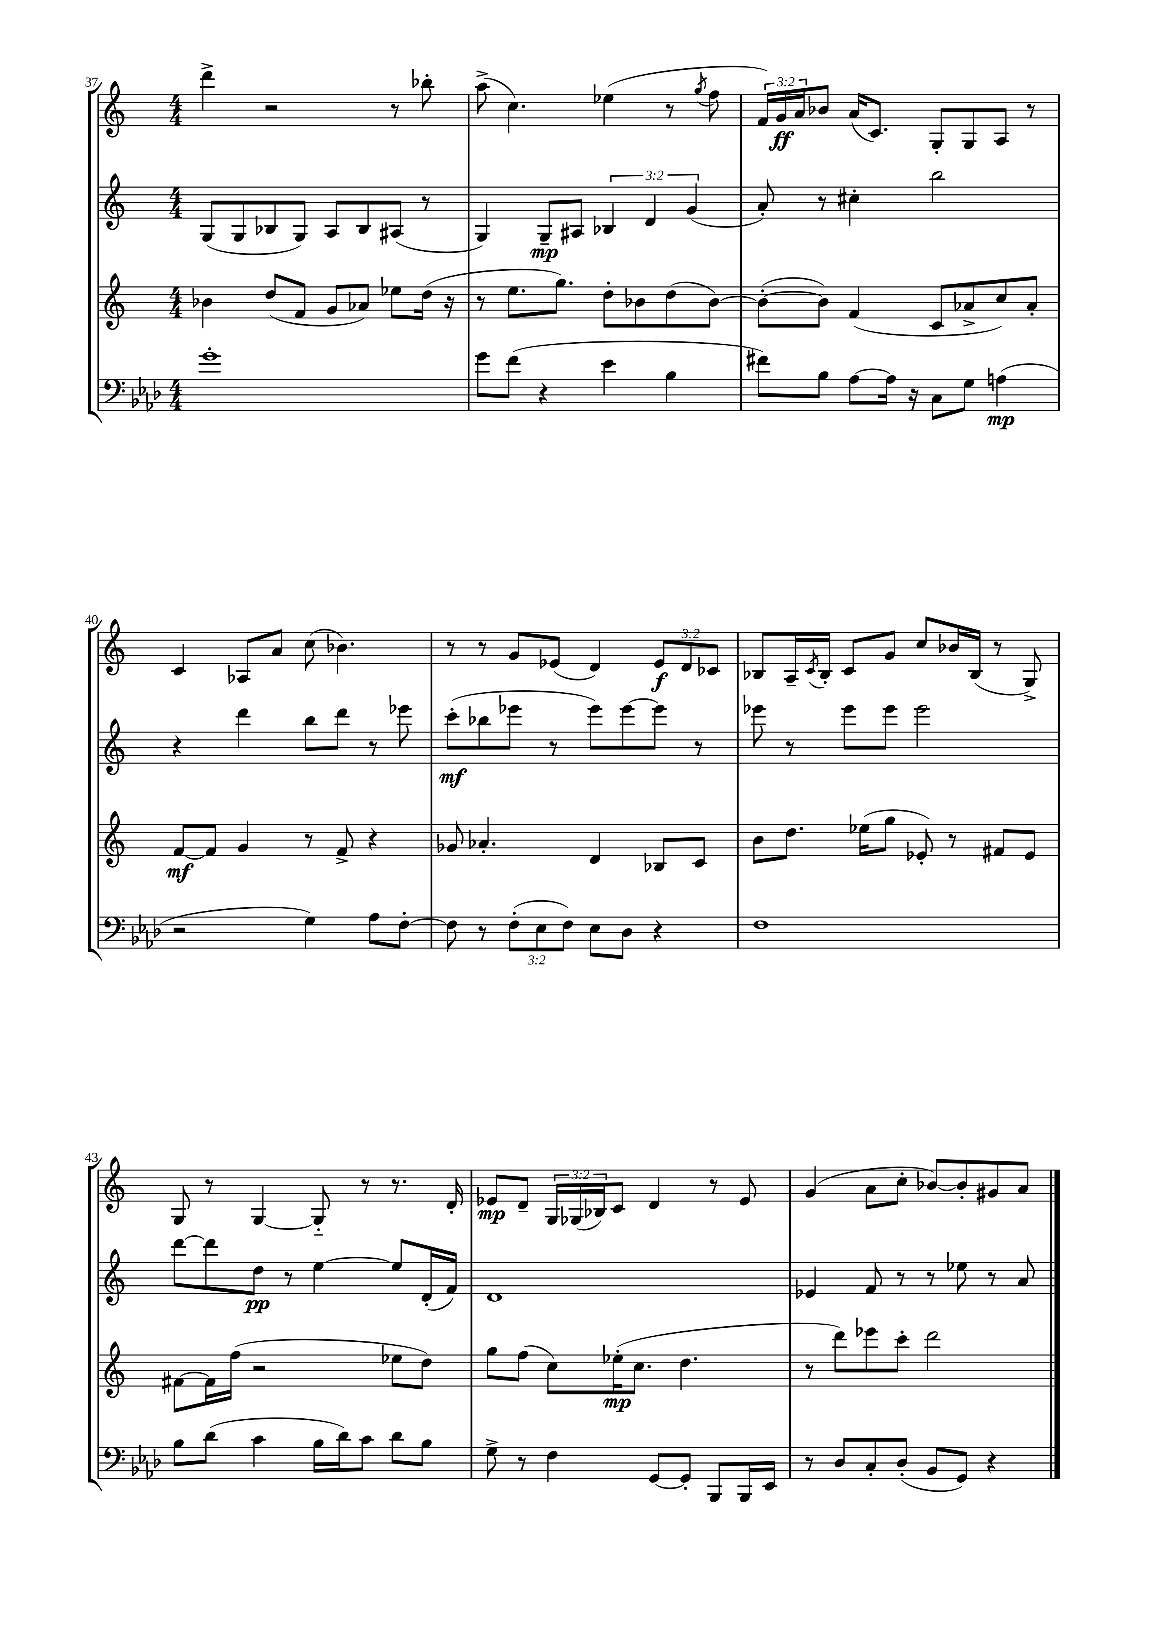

**kern	**kern	**kern	**kern
*staff4	*staff3	*staff2	*staff1
*clefF4	*clefG2	*clefG2	*clefG2
*k[b-e-a-d-]	*k[]	*k[]	*k[]
*M4/4	*M4/4	*M4/4	*M4/4
1g'	4b-\	(8G/L	4ddd^\
.	.	8G/	.
.	(8dd/L	8B-/	2r
.	8f/J	8G/J)	.
.	8g/L	8A/L	.
.	8a-/J)	8B-/	.
.	8ee-\L	(8A#/J	8r
.	(16dd\Jk	8r	8bb-'\
.	16r	.	.
=	=	=	=
8g\L	8r	4G/)	(8aa^\
(8f\J	8.ee\L	.	4.cc\)
4r	.	8G~/L	.
.	8.gg\J)	.	.
.	.	8A#/J	.
4e-\	8dd'\L	6B-/	(4ee-\
.	8b-\	.	.
.	.	6d/	.
4B-\	(8dd\	.	8r
.	.	(6g/	.
.	.	.	8qgg/
.	[8b-\J)	.	8ff\
=	=	=	=
8f#\L)	(8b-'\_L	8a'/)	24f/LL)
.	.	.	24g/
.	.	.	24a/J
8B-\J	8b-\]J)	8r	8b-/J
[8A-\L	(4f/	4cc#'\	(16a/LK
.	.	.	8.c/J)
16A-\]Jk	.	.	.
16r	.	.	.
8C\L	8c/L	2bb\	8G'/L
8G\J	8a-^/	.	8G/
(4A\	8cc/)	.	8A/J
.	8a-'/J	.	8r
=	=	=	=
2r	[8f/L	4r	4c/
.	8f/]J	.	.
.	4g/	4ddd\	8A-/L
.	.	.	8a/J
4G\)	8r	8bb\L	(8cc\
.	8f^/	8ddd\J	4.b-\)
8A-\L	4r	8r	.
[8F'\J	.	8eee-\	.
=	=	=	=
8F\]	8g-/	(8ccc'\L	8r
8r	4.a-'/	8bb-\	8r
(12F'\L	.	8eee-\J	8g/L
12E-\	.	.	.
.	.	8r	(8e-/J
12F\J)	.	.	.
8E-\L	4d/	8eee-\L)	4d/)
8D-\J	.	[8eee-\	.
4r	8B-/L	8eee-\]J	12e-/L
.	.	.	12d/
.	8c/J	8r	.
.	.	.	12c-/J
=	=	=	=
1F	8b\L	8eee-\	8B-/L
.	8.dd\J	8r	16A~/L
.	.	.	8qc/
.	.	.	16B-'/JJ
.	.	8eee-\L	8c/L
.	(16ee-\LK	.	.
.	8gg\J	8eee-\J	8g/J
.	8e-'/)	2eee-\	8cc/L
.	8r	.	16b-/L
.	.	.	(16B-/JJ
.	8f#/L	.	8r
.	8e-/J	.	8G^/)
=	=	=	=
8B-\L	[8f#\L	[8ddd\L	8G/
(8d-\J	16f#\]L	8ddd\]	8r
.	(16ff\JJ	.	.
4c\	2r	8dd\J	[4G/
.	.	8r	.
16B-\LL	.	[4ee\	8G'~/]
16d-\J)	.	.	.
8c\J	.	.	8r
8d-\L	8ee-\L	8ee/]L	8.r
8B-\J	8dd\J)	(16d'/L	.
.	.	16f/JJ)	16d'/
=	=	=	=
8G^\	8gg\L	1d	8e-/L
8r	(8ff\J	.	8d~/J
4F\	8cc\L)	.	24G/LL
.	.	.	(24G-/
.	.	.	24B-/J)
.	(16ee-'\K	.	8c/J
.	8.cc\J	.	.
[8GG/L	.	.	4d/
8GG'/]J	4.dd\	.	.
8BBB-/L	.	.	8r
16BBB-/L	.	.	8e-/
16EE-/JJ	.	.	.
=	=	=	=
8r	8r	4e-/	(4g/
8D-/L	8ddd\L)	.	.
8C'/	8eee-\	8f/	8a\L
(8D-'/J	8ccc'\J	8r	8cc'\J
8BB-/L	2ddd\	8r	[8b-/L)
8GG/J)	.	8ee-\	8b-'/]
4r	.	8r	8g#/
.	.	8a/	8a/J
==	==	==	==
*-	*-	*-	*-
